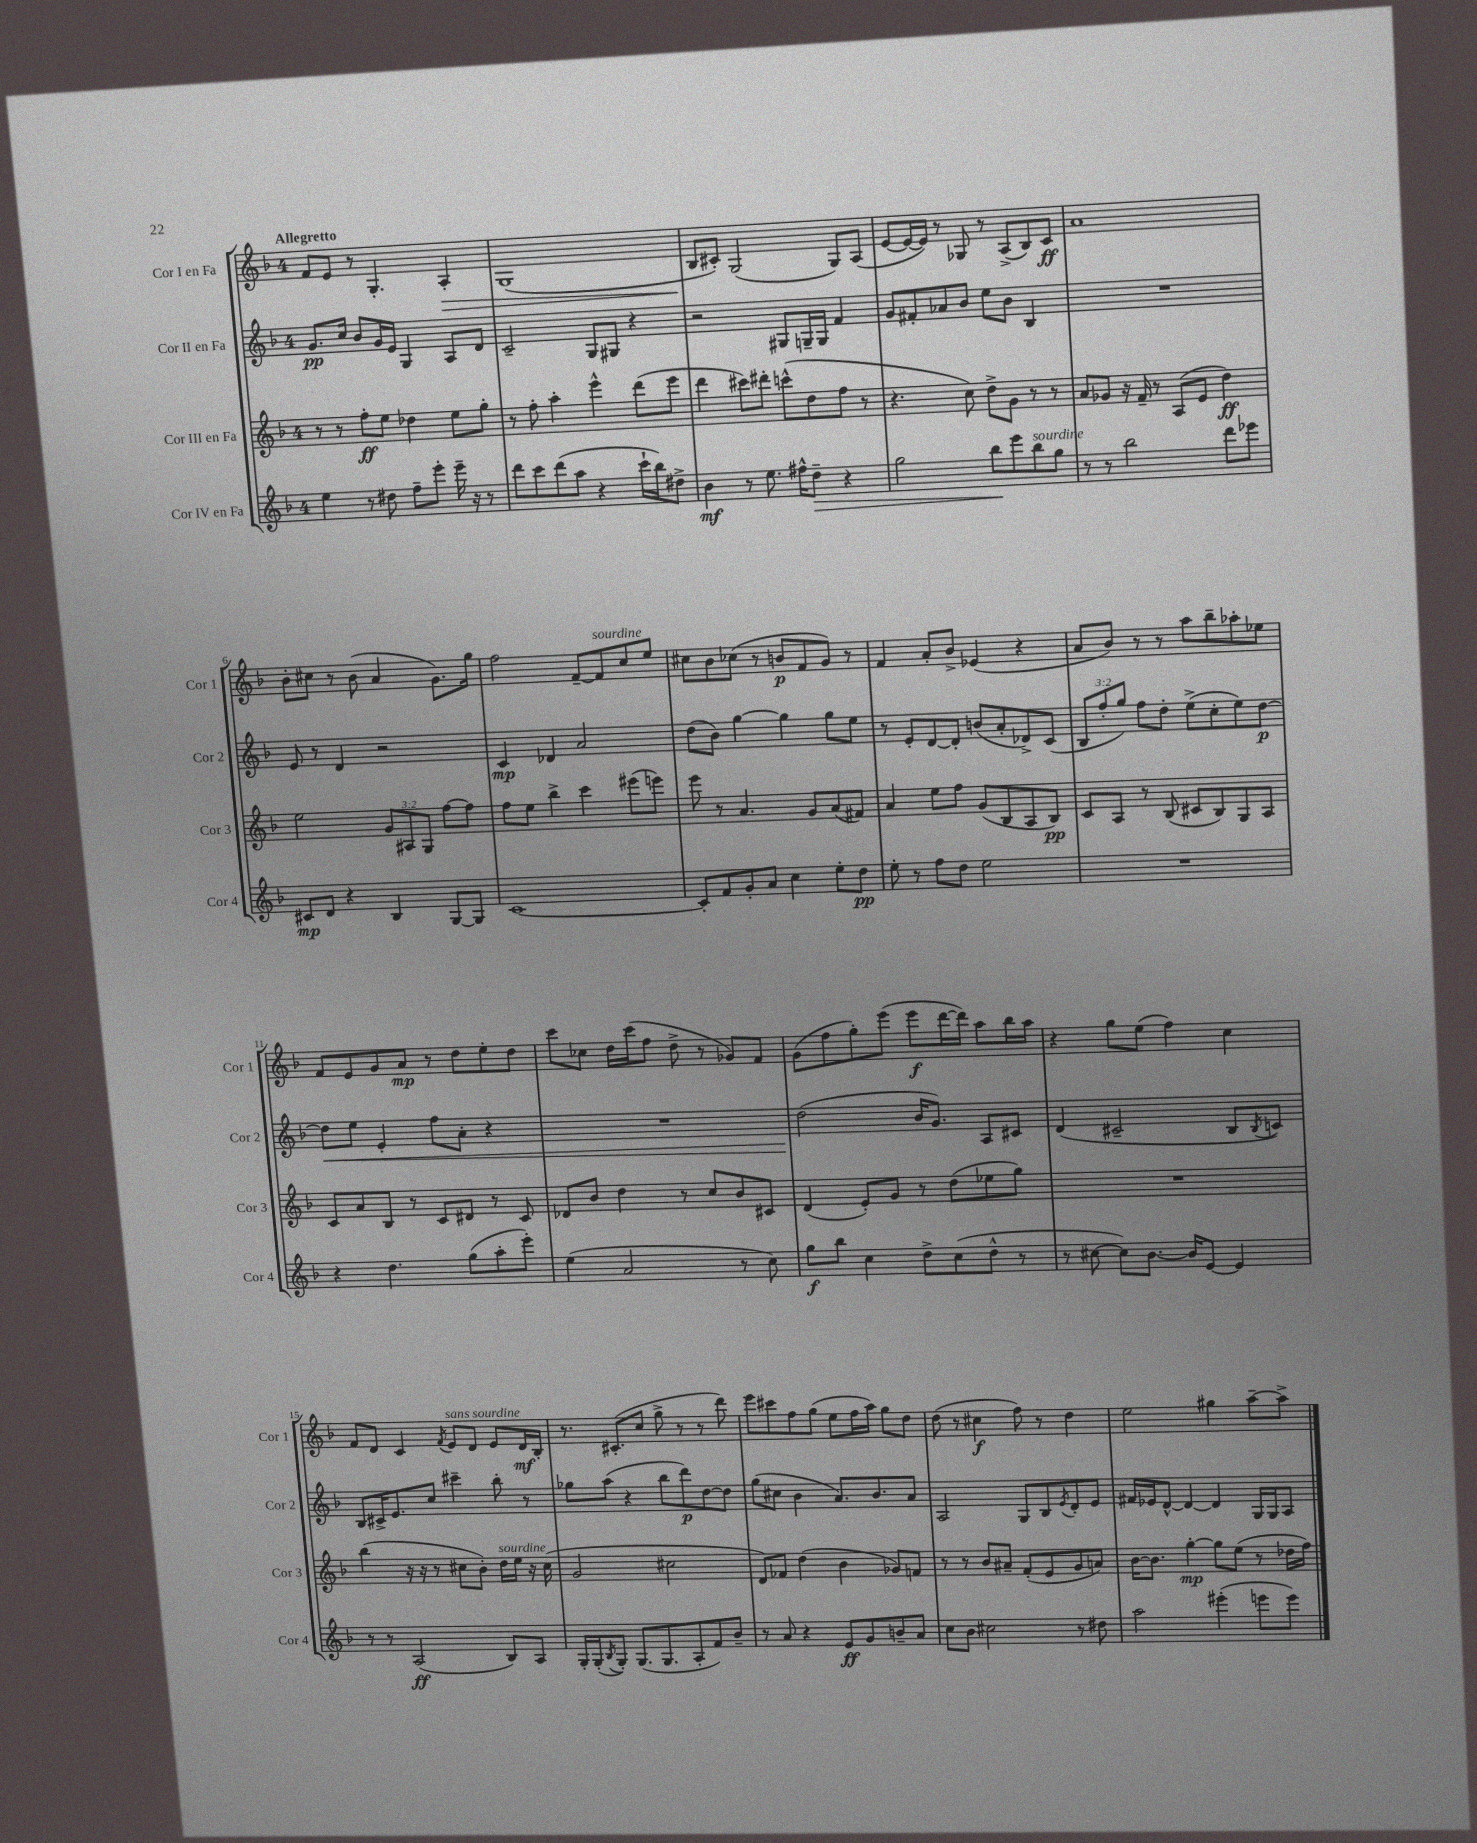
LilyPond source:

<<
\new StaffGroup <<
\new Staff = "s0" \with { instrumentName = "Cor I en Fa" shortInstrumentName = "Cor 1" } {
    \clef treble \key f \major \once \override Staff.TimeSignature.style = #'single-digit \time 4/4 \tempo "Allegretto"
    f'8 e'8 r8 g4.-. a4-.\> |
    g1( |
    bes8\! cis'8-.) g2( g8) a8( |
    e'8~ e'16~ e'16) r8 ges8 r8 a8->( bes8) c'8\ff |
    a'1 |
    bes'8-. cis''8 r8 bes'8( a'4 g'8.) g''16 |
    f''2 f'8~-- f'8^\markup { \italic "sourdine" } c''8 e''8 |
    cis''8 bes'8 ces''8( r8 b'8\p f'8 g'8) r8 |
    f'4 a'8-. bes'8-> ees'4( r4 |
    a'8 bes'8) r8 r8 a''8 bes''8-- aes''8-. ees''8 |
    f'8 e'8 g'8 a'8\mp r8 d''8 e''8-. d''8 |
    c'''8 ces''8 d''16 c'''16( f''8 d''8-> r8 ges'8) f'8 |
    g'8( f''8 g''8-.) e'''8( e'''8\f d'''16~ d'''16) a''8 bes''16 a''16 |
    r4 g''8 e''8( f''4) c''4 |
    f'8 d'8 c'4 \acciaccatura { f'8 } e'8^\markup { \italic "sans sourdine" } d'8 e'8 d'16\mf bes16-. |
    r8. cis'8.-.( c''8 g''8-> r8 r8 d'''8) |
    e'''8 cis'''8 f''8 g''8( e''8 f''16 a''16) g''8 d''8 |
    d''8( r8 cis''4\f f''8) r8 d''4 |
    e''2 gis''4 a''8~-- a''8-> \bar "|." |
}
\new Staff = "s1" \with { instrumentName = "Cor II en Fa" shortInstrumentName = "Cor 2" } {
    \clef treble \key f \major \once \override Staff.TimeSignature.style = #'single-digit \time 4/4 \override Staff.TupletNumber.text = #tuplet-number::calc-fraction-text
    g'8.\pp c''16 bes'8 g'16 e'16 g4 a8 d'8 |
    c'2-- g8 gis8 r4 |
    r2 gis8 g16-- g16 f'4 |
    g'8 fis'8-. aes'8 bes'8 e''8 bes'8 bes4 |
    R1 |
    e'8 r8 d'4 r2 |
    c'4\mp des'4 a'2 |
    d''8( bes'8) g''4~ g''4 g''8 e''8 |
    r8 e'8-. d'8~ d'8-. b'8( a'8-. des'8->) c'8( |
    \tuplet 3/2 { bes8 f''8-. g''8) } f''8 d''8-. e''8->( c''8-. e''8) d''8~\p |
    d''8\< e''8 e'4-. f''8 a'8-. r4 |
    R1 |
    d''2\!( bes'16 g'8.) a8 cis'8 |
    d'4( cis'2-- bes8 \acciaccatura { bes8 } c'8) |
    bes8 cis'16-> e'8. c''8 cis'''4-- bes''8-. r8 |
    ges''8 a''8( r4 bes''8 d'''8\p) d''8~ d''8 |
    g''8( cis''8 bes'4 a'8.) bes'8. a'8 |
    a2 g8 bes8 \acciaccatura { e'8 } d'8-. e'8 |
    fis'16 ees'16 d'8~-^ d'4~ d'4 g16 g16 a8 \bar "|." |
}
\new Staff = "s2" \with { instrumentName = "Cor III en Fa" shortInstrumentName = "Cor 3" } {
    \clef treble \key f \major \once \override Staff.TimeSignature.style = #'single-digit \time 4/4 \override Staff.TupletNumber.text = #tuplet-number::calc-fraction-text
    r8 r8 f''8-.\ff e''8 des''4 e''8 g''8-. |
    r8 f''8-. a''4-. e'''4-^ d'''8( e'''8 |
    d'''4 cis'''8) dis'''8-. c'''8-^( d''8 f''8 r8 |
    r4. c''8) d''8-> g'8 r8 r8 |
    a'8 ges'8 r16 f'16-- r8 a8( e'8 d''4\ff) |
    e''2 \tuplet 3/2 { g'8 ais8 g8 } f''8~ f''8 |
    f''8 e''8 bes''4-> c'''4 eis'''8( e'''8) |
    e'''8 r8 a'4. g'8 a'8( fis'8) |
    a'4 e''8 f''8 g'8( bes8 a8 bes8\pp) |
    c'8 a8 r8 bes8( cis'8 bes8) g8 a8 |
    c'8 a'8 bes8 r8 c'8 dis'8 r8 c'8 |
    des'8 bes'8 d''4 r8 c''8 bes'8 cis'8 |
    d'4( e'8-.) g'8 r8 d''8( ees''8 g''8) |
    R1 |
    bes''4( r16 r16 r8 cis''8 bes'8-.) d''16^\markup { \italic "sourdine" } e''16 r16 cis''16( |
    g'2 cis''2 |
    d'8) fes'8 d''4( bes'4 ges'8) f'8 |
    r8 r8 bes'8 ais'8-- f'8-.( e'8 g'8 a'8) |
    bes'16~ bes'8. g''4~-.\mp g''8 e''8( r8 des''16 f''16) \bar "|." |
}
\new Staff = "s3" \with { instrumentName = "Cor IV en Fa" shortInstrumentName = "Cor 4" } {
    \clef treble \key f \major \once \override Staff.TimeSignature.style = #'single-digit \time 4/4
    e''4 r8 dis''8 f''8-- e'''8-. e'''16-- r16 r8 |
    d'''8 c'''8 d'''8( a''8 r4 c'''16-! bes''16) dis''8-> |
    bes'4\mf r8 e''8. fis''16-^ d''8--\> r4 |
    g''2 bes''8\! e'''8 bes''8^\markup { \italic "sourdine" } g''8 |
    r8 r8 bes''2 d'''8 ees'''8 |
    cis'8\mp d'8 r4 bes4 g8~ g8 |
    c'1~ |
    c'8-. f'8 g'8-. a'8 c''4 e''8-. d''8\pp |
    e''8-. r8 f''8 d''8 e''2 |
    R1 |
    r4 d''4. g''8( a''8-. e'''8-.) |
    e''4( a'2 r8 c''8) |
    g''8\f bes''8 c''4 d''8-> c''8( d''8-^ r8 |
    r8 cis''8~ cis''8) bes'8.~ bes'16 e'8~ e'4 |
    r8 r8 a2\ff( bes8) a8 |
    g16-. g16-.( \acciaccatura { bes8 } g8-.) g8.( g8. a8-. f'8) bes'8-- |
    r8 a'8 r4 e'8\ff g'8 b'8-- a'8 |
    c''8 bes'8 cis''2 r8 dis''8 |
    a''2 eis'''4-.( e'''8 e'''8) \bar "|." |
}
>>
>>
